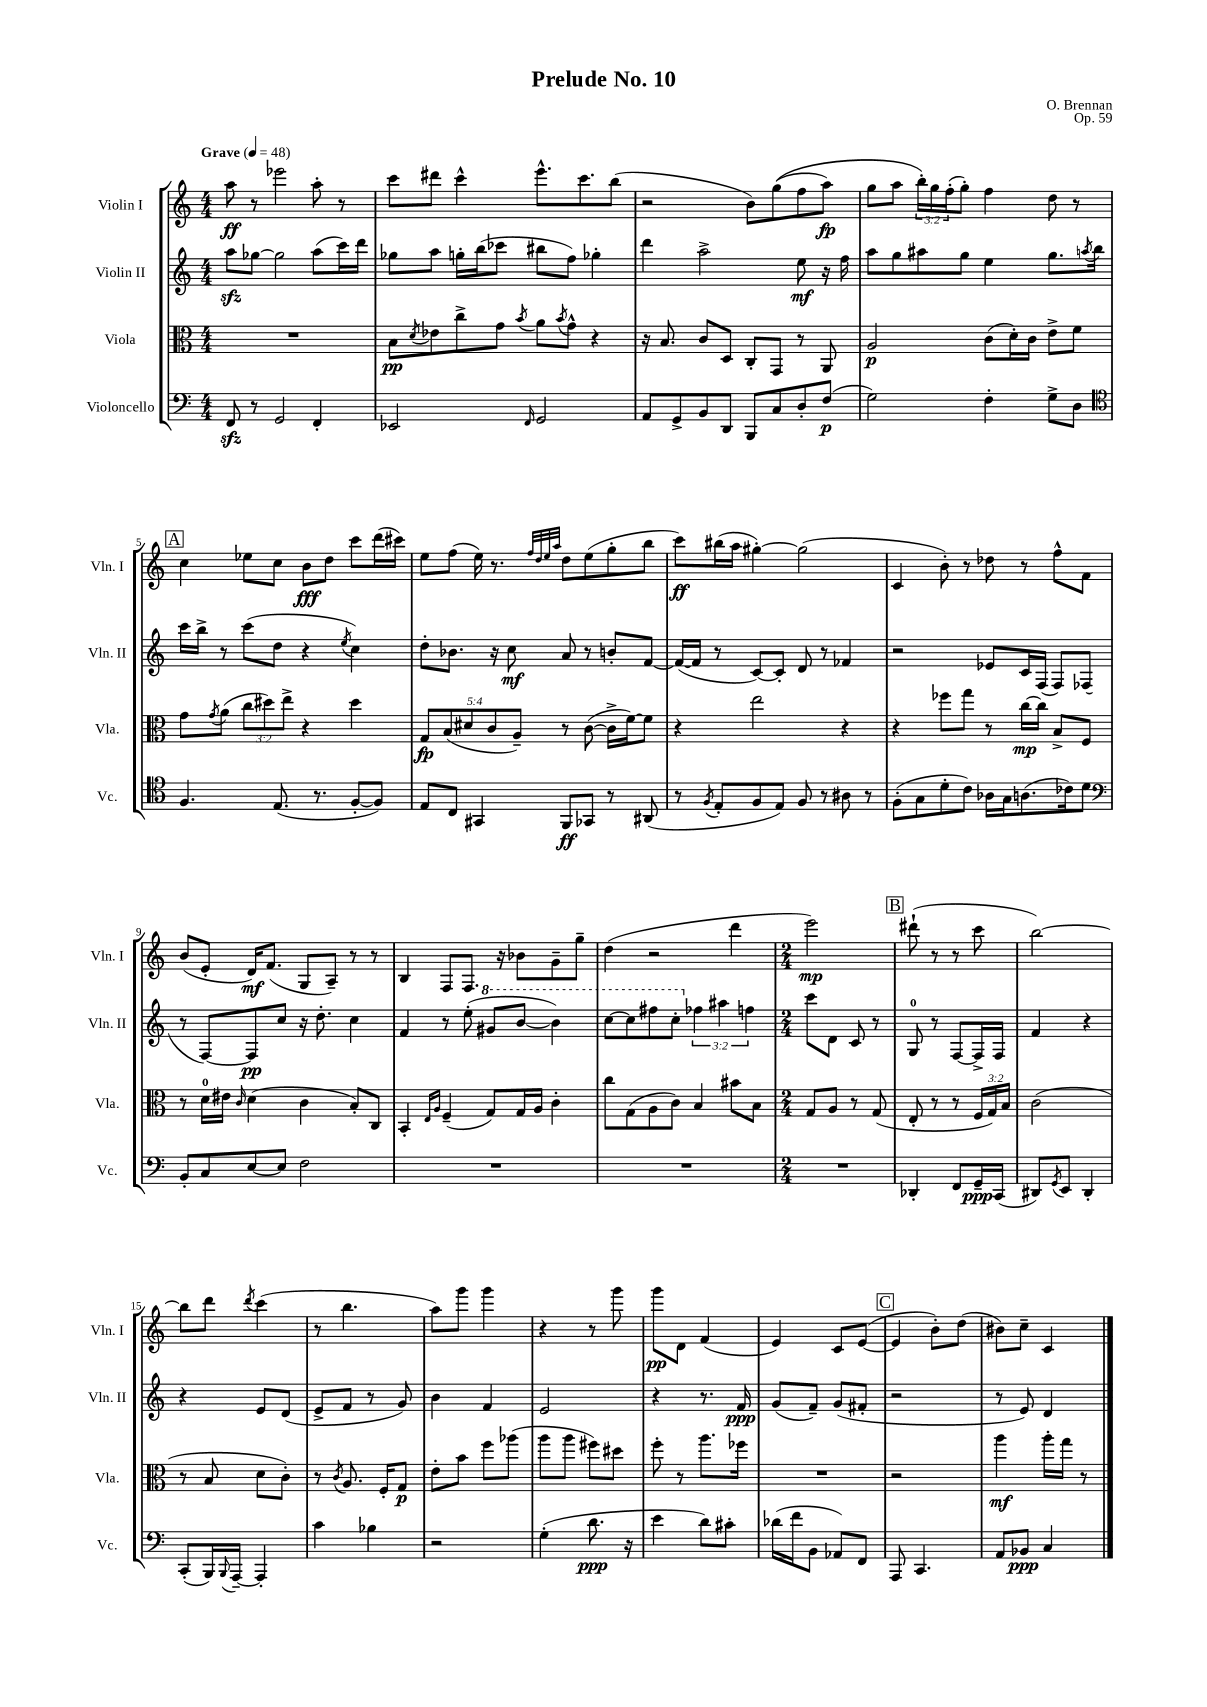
\header { title = "Prelude No. 10" composer = "O. Brennan" opus = "Op. 59" }
<<
\new StaffGroup <<
\new Staff = "s0" \with { instrumentName = "Violin I" shortInstrumentName = "Vln. I" } {
    \clef treble \key c \major \numericTimeSignature \time 4/4 \override Staff.TupletNumber.text = #tuplet-number::calc-fraction-text \tempo "Grave" 4 = 48
    a''8\ff r8 ees'''2 a''8-. r8 |
    c'''8 dis'''8 c'''4-^ e'''8.-^ c'''8. b''8( |
    r2 b'8) g''8(\( f''8 a''8\fp) |
    g''8 a''8 \tuplet 3/2 { b''16-.\) g''16 f''16-.( } g''8-.) f''4 d''8 r8 |
    \mark \markup { \box "A" } c''4 ees''8 c''8 b'8\fff d''8 c'''8 d'''16( cis'''16) |
    e''8 f''8( e''16) r8. \grace { f''32 d''32 e''32 a''32 } d''8 e''8( g''8-. b''8 |
    c'''8\ff) bis''16( a''16 gis''4~-.) gis''2( |
    c'4 b'8-.) r8 des''8 r8 f''8-^ f'8 |
    b'8( e'8-. d'16\mf) f'8.( g8 a8--) r8 r8 |
    b4 f8 f8. r16 bes'8 g'8-- g''8-- |
    d''4( r2 d'''4 |
    \numericTimeSignature \time 2/4 e'''2\mp) |
    \mark \markup { \box "B" } dis'''8-!( r8 r8 c'''8 |
    b''2~) |
    b''8 d'''8 \acciaccatura { d'''8 } c'''4( |
    r8 b''4. |
    a''8) g'''8 g'''4 |
    r4 r8 g'''8 |
    g'''8\pp d'8 f'4( |
    e'4) c'8 e'8~( |
    \mark \markup { \box "C" } e'4 b'8-.) d''8( |
    bis'8) c''8-- c'4 \bar "|." |
}
\new Staff = "s1" \with { instrumentName = "Violin II" shortInstrumentName = "Vln. II" } {
    \clef treble \key c \major \numericTimeSignature \time 4/4 \override Staff.TupletNumber.text = #tuplet-number::calc-fraction-text
    a''8\sfz ges''8~ ges''2 a''8( c'''16) d'''16 |
    ges''8 a''8 g''16-. b''16( ces'''8 bis''8 f''8) ges''4-. |
    d'''4 a''2-> e''8\mf r16 f''16 |
    a''8 g''8 ais''8 g''8 e''4 g''8. \acciaccatura { a''8 } b''16 |
    \mark \markup { \box "A" } c'''16 b''16-> r8 c'''8( d''8 r4 \acciaccatura { e''8 } c''4) |
    d''8-. bes'8. r16 c''8\mf a'8 r8 b'8-. f'8~ |
    f'16~( f'16 r8 c'8~) c'8-. d'8 r8 fes'4 |
    r2 ees'8 c'16 f16( f8) fes8( |
    r8 f8~) f8\pp c''8 r16 d''8.-. c''4 |
    f'4 r8 e''8-.( \ottava #1 gis''8 b''8~ b''4) |
    c'''8~ c'''8 fis'''8 c'''8-. \ottava #0 \tuplet 3/2 { fes''4 ais''4 f''4 } |
    \numericTimeSignature \time 2/4 c'''8 d'8 c'8 r8 |
    \mark \markup { \box "B" } g8-0 r8 f8~ f16-> f16 |
    f'4 r4 |
    r4 e'8 d'8( |
    e'8-> f'8 r8 g'8) |
    b'4 f'4 |
    e'2 |
    r4 r8. f'16\ppp |
    g'8( f'8--) g'8( fis'8-. |
    \mark \markup { \box "C" } r2 |
    r8 e'8) d'4 \bar "|." |
}
\new Staff = "s2" \with { instrumentName = "Viola" shortInstrumentName = "Vla." } {
    \clef alto \key c \major \numericTimeSignature \time 4/4 \override Staff.TupletNumber.text = #tuplet-number::calc-fraction-text
    R1 |
    b8\pp \acciaccatura { d'8 } ees'8 c''8-> g'8 \acciaccatura { b'8 } a'8 \acciaccatura { b'8 } g'8-^ r4 |
    r16 b8. c'8 d8 c8-. g,8 r8 a,8 |
    a2\p c'8( d'16-.) c'16 e'8-> f'8 |
    \mark \markup { \box "A" } g'8 \acciaccatura { g'8 } a'8( \tuplet 3/2 { c''8 dis''8) e''8-> } r4 dis''4 |
    \tuplet 5/4 { g8\fp b8( dis'8 c'8 a8--) } r8 c'8~( c'16-> f'16~) f'8 |
    r4 e''2 r4 |
    r4 fes''8 g''8 r8 c''16~\mp c''16 b8-> f8 |
    r8 d'16-0 eis'16 \grace { c'16 } d'4( c'4 b8-.) c8 |
    b,4-. \grace { e16 a16 } f4--( g8) g16 a16 c'4-. |
    c''8 g8( a8 c'8) b4 bis'8 b8 |
    \numericTimeSignature \time 2/4 g8 a8 r8 g8( |
    \mark \markup { \box "B" } e8-. r8 r8 \tuplet 3/2 { f16 g16) b16 } |
    c'2( |
    r8 b8 d'8 c'8-.) |
    r8 \acciaccatura { c'8 } a8. f16-. g8\p |
    e'8-. b'8 f''8 aes''8( |
    a''8 a''8 fis''8) dis''8 |
    f''8-. r8 a''8. fes''16 |
    R2 |
    \mark \markup { \box "C" } r2 |
    a''4\mf a''16-. g''16 r8 \bar "|." |
}
\new Staff = "s3" \with { instrumentName = "Violoncello" shortInstrumentName = "Vc." } {
    \clef bass \key c \major \numericTimeSignature \time 4/4
    f,8\sfz r8 g,2 f,4-. |
    ees,2 \grace { f,16 } g,2 |
    a,8 g,8-> b,8 d,8 b,,8 c8 d8-. f8\p( |
    g2) f4-. g8-> d8 |
    \mark \markup { \box "A" } \clef tenor f4. e8.( r8. f8~-. f8) |
    e8 c8 gis,4 f,8\ff ges,8 r8 ais,8( |
    r8 \acciaccatura { f8 } e8-. f8 e8) f8 r8 ais8 r8 |
    f8-.( g8 d'8-. c'8) aes16 g16 a8.( ces'16) d'8 |
    \clef bass b,8-. c8 e8~ e8 f2 |
    R1 |
    R1 |
    \numericTimeSignature \time 2/4 R2 |
    \mark \markup { \box "B" } des,4-. f,8 g,16--\ppp c,16( |
    dis,8) \acciaccatura { g,8 } e,8 dis,4-. |
    c,8-.( b,,16) \appoggiatura { b,,8 } a,,16~-- a,,4-. |
    c'4 bes4 |
    r2 |
    g4-.( d'8.\ppp r16 |
    e'4 d'8) cis'8-. |
    des'16( f'16 b,8 aes,8) f,8 |
    \mark \markup { \box "C" } a,,8 c,4. |
    a,8 bes,8\ppp c4 \bar "|." |
}
>>
>>
